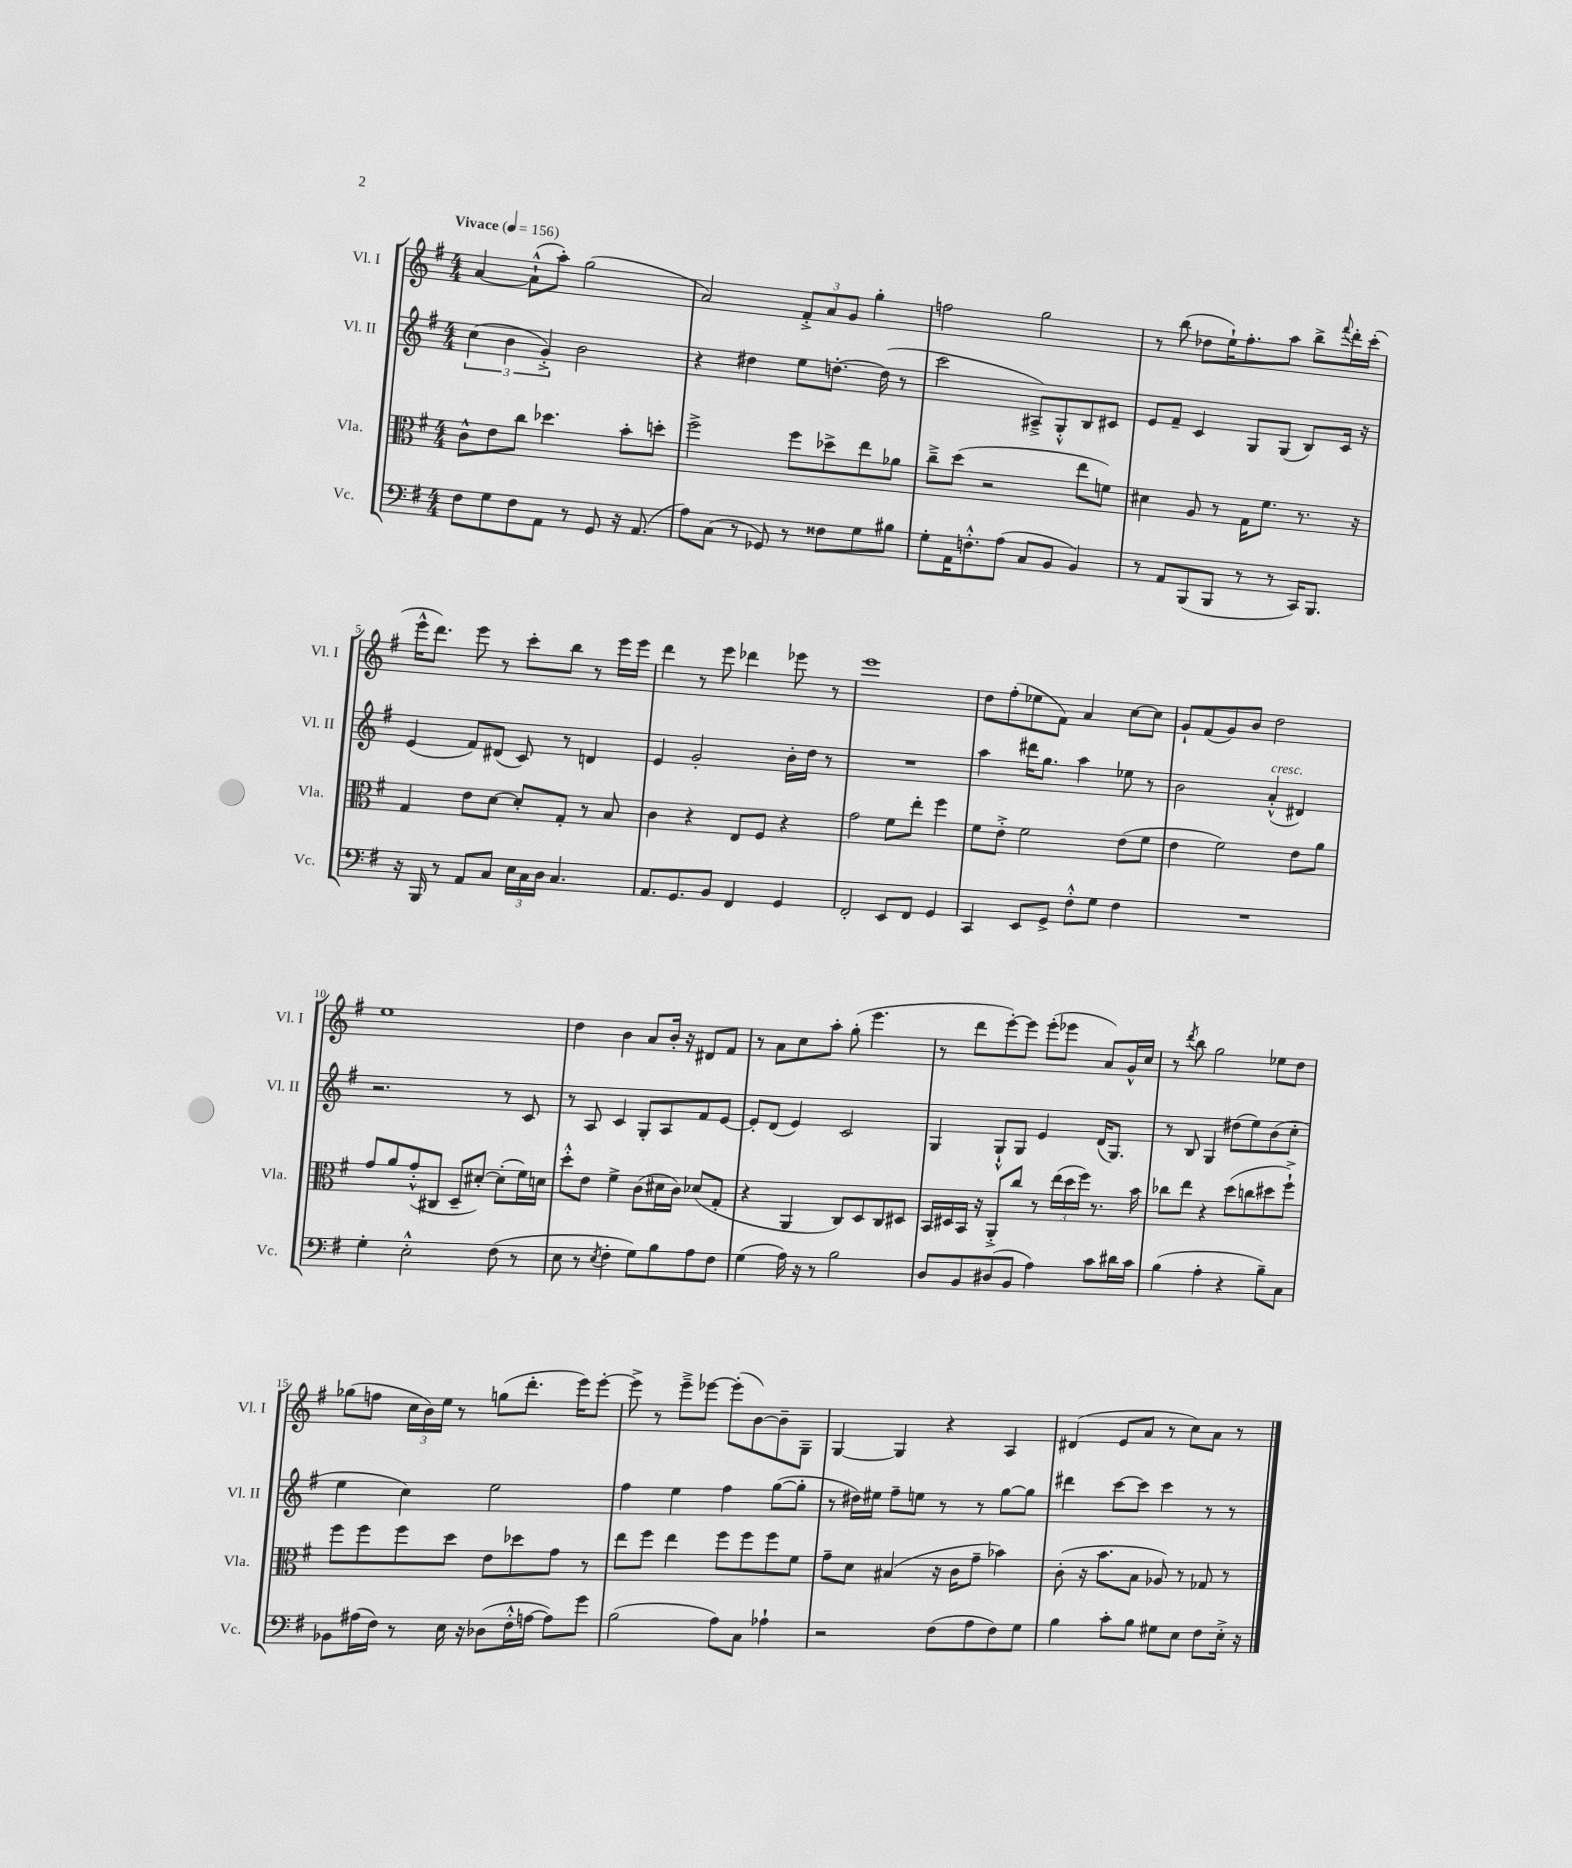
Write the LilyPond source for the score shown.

<<
\new StaffGroup <<
\new Staff = "s0" \with { instrumentName = "Vl. I" shortInstrumentName = "Vl. I" } {
    \clef treble \key g \major \numericTimeSignature \time 4/4 \tempo "Vivace" 4 = 156
    a'4~ a'8-!-^( a''8-.) g''2( |
    a'2) \tuplet 3/2 { fis'8-.-> a'8 g'8 } g''4-. |
    f''2 g''2 |
    r8 b''8( des''8 e''16-!) fis''8.-. a''8 b''8-> \appoggiatura { fis'''8 } d'''16-. c'''16-.( |
    e'''16-^ d'''8.) e'''8 r8 c'''8-. b''8 r8 e'''16 e'''16 |
    d'''4 r8 e'''8 des'''4 ees'''8 r8 |
    e'''1 |
    d''8 fis''8-.( ees''8 fis'8) a'4 c''8~ c''8 |
    g'8-! fis'8( g'8) b'8 d''2 |
    e''1 |
    d''4 b'4 a'8 b'16-. r16 dis'8 fis'8 |
    r8 a'8 c''8 a''8-. g''8-.( e'''4. |
    r8 d'''8 e'''8~-.) e'''8 e'''8-.( ees'''8 a'8) g'16-^ c''16 |
    r8 \acciaccatura { d'''8 } b''8 g''2 ees''8 d''8 |
    ges''8( f''8 \tuplet 3/2 { c''16 b'16) e''16 } r8 g''8( d'''8.-. e'''16) e'''8~-. |
    e'''8-> r8 e'''8---> ees'''8~ ees'''8-.( b'8~) b'8-- g8-- |
    g4~ g4 r4 a4 |
    dis'4( e'8 a'8 r8 c''8) a'8 r8 \bar "|." |
}
\new Staff = "s1" \with { instrumentName = "Vl. II" shortInstrumentName = "Vl. II" } {
    \clef treble \key g \major \numericTimeSignature \time 4/4
    \tuplet 3/2 { c''4( b'4 g'4-.->) } b'2 |
    r4 dis''4 e''8 d''8.~-. d''16( r8 |
    c'''2 ais8--->) g8-.-^ b8 cis'8 |
    e'8 fis'8-- c'4 g8 g8( b8) c'16 r16 |
    e'4( fis'8) dis'8( c'8) r8 d'4 |
    e'4 g'2-. b'16-. d''16 r8 |
    R1 |
    a''4 dis'''16 g''8. a''4 ees''8 r8 |
    b'2 a'4-.-^^\markup { \italic "cresc." }( dis'4) |
    r2. r8 c'8 |
    r8 a8 c'4 g8-. a8 fis'8 e'8~ |
    e'8-. d'8( e'4) c'2 |
    g4 g8-!-^ g8 e'4 d'16( g8.) |
    r8 b8 g4 dis''8( e''8) b'8( c''8-. |
    e''4 c''4) e''2 |
    fis''4 e''4 fis''4 g''8~( g''8-. |
    r8 dis''16) eis''16 fis''8-- e''8 r8 r8 g''8~ g''8 |
    dis'''4 c'''8~ c'''8 c'''4 r8 r8 \bar "|." |
}
\new Staff = "s2" \with { instrumentName = "Vla." shortInstrumentName = "Vla." } {
    \clef alto \key g \major \numericTimeSignature \time 4/4
    c'8-^ e'8 c''8 des''4. b'8-. d''8-. |
    fis''2-> fis''8 des''8-> e''8 aes'8 |
    c''8---> d''8( r2 e''8 f'8) |
    dis'4 a8 r8 g16 fis'8. r8. r16 |
    g4 e'8 d'8~ d'8-. g8-. r8 b8 |
    c'4 r4 e8 fis8 r4 |
    g'2 fis'8 e''8-. fis''4 |
    fis'8 e'8-.-> fis'2 e'8( fis'8 |
    e'4 fis'2) e'8 a'8 |
    g'8 a'8 g'8-.-^( cis8 d8-- dis'8~-.) dis'8-.( fis'16) d'16 |
    d''8-.-^ e'8 fis'4-> c'8( dis'16 c'16) des'8( g8-. |
    r4 a,4 c8) d8 c8 dis8 |
    b,16 dis16 b,16 r16 a,8-.-> c''8 r8 \tuplet 3/2 { e''16( d''16 fis''16) } r8. b'16 |
    ces''8 e''8 r4 d''8( c''8 dis''8 fis''8-!->) |
    fis''8 fis''8 fis''8 d''8 e'8 des''8 g'8 r8 |
    e''8 fis''8 e''4 fis''8 fis''8 fis''8 fis'8 |
    g'8-- d'8 bis4( r16 c'16 g'8-- bes'4) |
    c'8-.( r16 b'8. b8 aes8) r8 ges8 r8 \bar "|." |
}
\new Staff = "s3" \with { instrumentName = "Vc." shortInstrumentName = "Vc." } {
    \clef bass \key g \major \numericTimeSignature \time 4/4
    fis8 g8 fis8 a,8 r8 g,8 r16 a,8.( |
    a8) c8( r8 ges,8) r8 fisis8 g8 bis8 |
    g8-. a,16 f8.-.-^ a8( c8 b,8 b,4) |
    r8 a,8 b,,8( b,,8 r8 r8 c,16) b,,8. |
    r16 b,,16 r8 a,8 c8 \tuplet 3/2 { e16 c16 d16 } c4. |
    a,8. g,8. b,8 fis,4 g,4 |
    fis,2-. e,8 fis,8 g,4 |
    c,4 e,8 g,8-> fis8-.-^ g8 fis4 |
    R1 |
    g4-. e2-.-^ fis8( r8 |
    e8 r8 \acciaccatura { e8 } fis4-. g8) b8 a8 fis8 |
    g4( a16) r16 r8 b2 |
    d8 b,8 dis8( b,8 a4) c'8 dis'16 c'16 |
    b4( a4-. r4 b8--) c8 |
    bes,8 ais16( fis16) r8 e16 r16 des8( fis16-.-^ a16~ a8) g'8 |
    b2( a8) c8 aes4-! |
    r2 fis8( a8 fis8) g8 |
    b4 c'8-. b8 gis8 e8 fis8 e16-.-> r16 \bar "|." |
}
>>
>>
